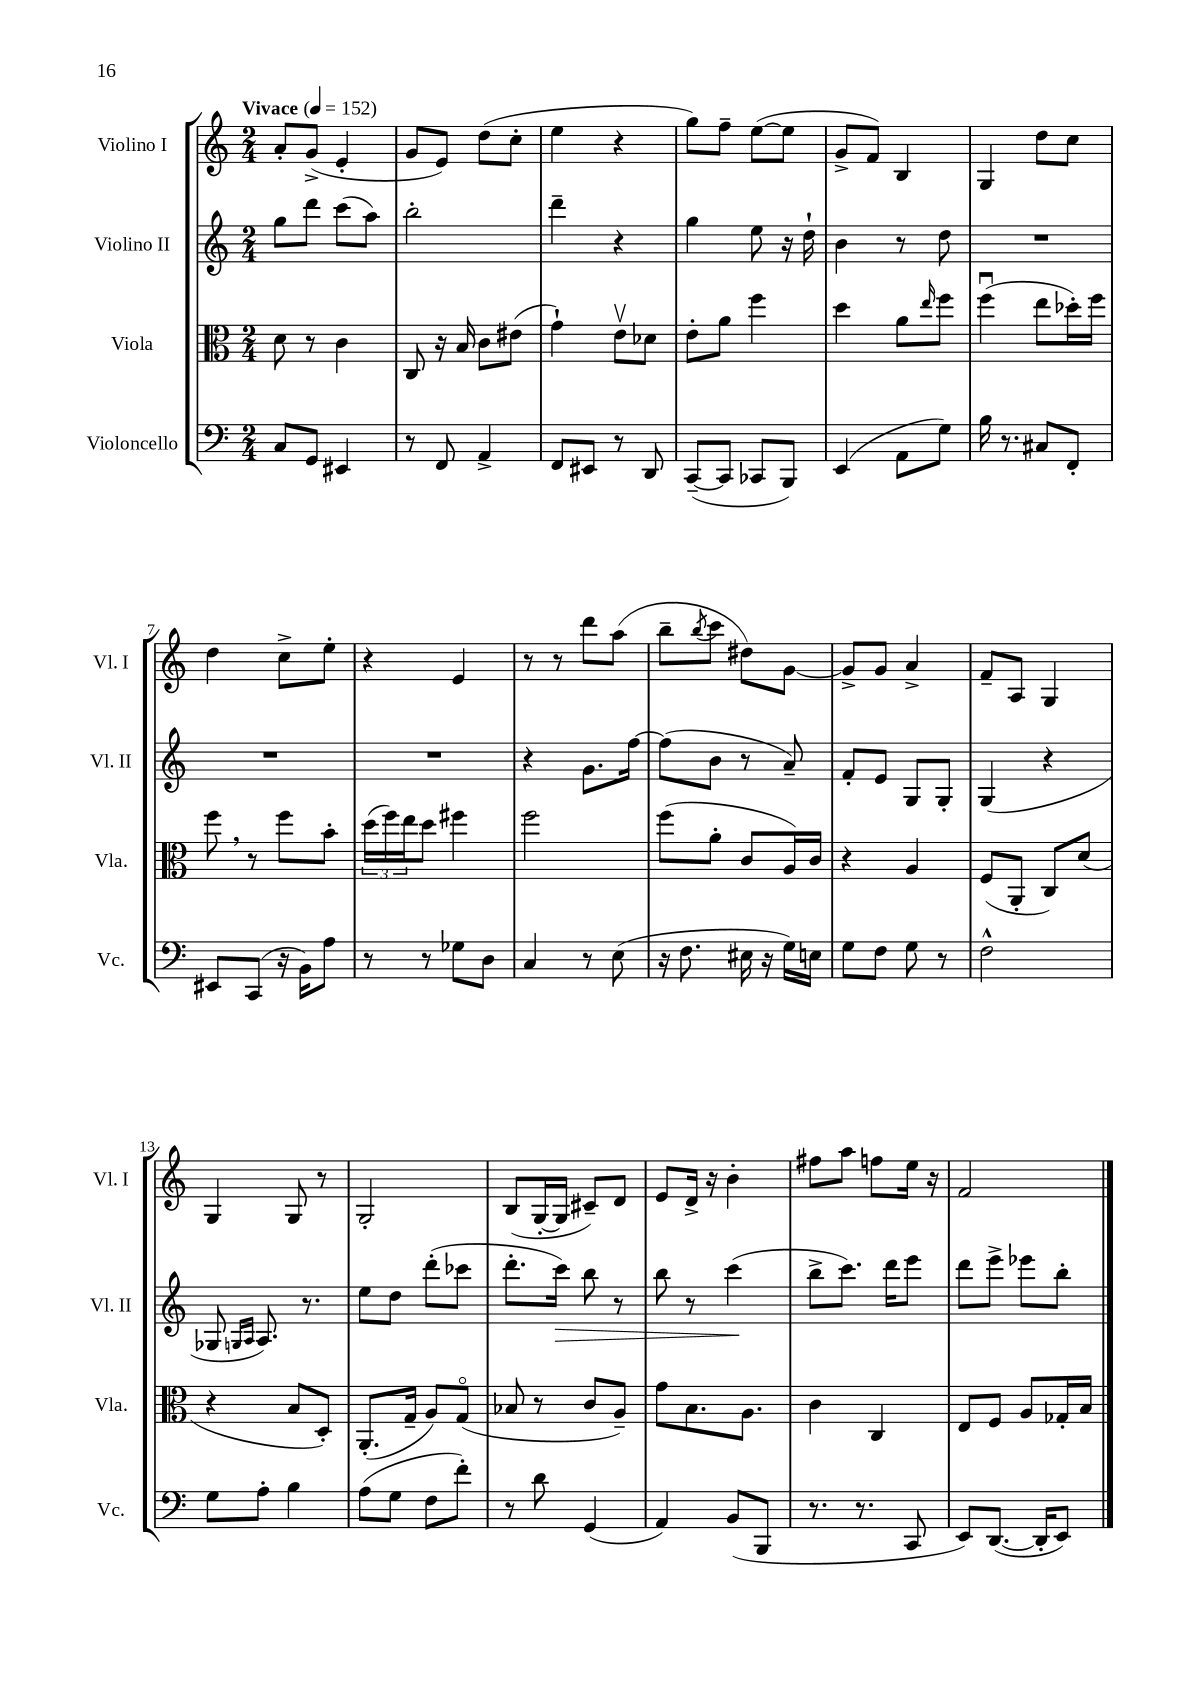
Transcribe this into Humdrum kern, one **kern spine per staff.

**kern	**kern	**kern	**dynam	**kern
*part4	*part3	*part2	*part2	*part1
*staff4	*staff3	*staff2	*staff2	*staff1
*I"Violoncello	*I"Viola	*I"Violino II	*	*I"Violino I
*I'Vc.	*I'Vla.	*I'Vl. II	*	*I'Vl. I
*clefF4	*clefC3	*clefG2	*	*clefG2
*k[]	*k[]	*k[]	*	*k[]
*M2/4	*M2/4	*M2/4	*	*M2/4
*MM152	*MM152	*MM152	*	*MM152
=1	=1	=1	=1	=1
!	!	!	!	!LO:TX:a:B:t=Vivace
8C/L	8d\	8gg\L	.	8a'/L
8GG/J	8r	8ddd\J	.	(8g^/J
4EE#X/	4c\	(8ccc\L	.	4e'/
.	.	8aa\J)	.	.
=2	=2	=2	=2	=2
8r	8C/	2bb'\	.	8g/L
8FF/	16r	.	.	8e/J)
.	16B/	.	.	.
4AA^/	8c\L	.	.	(8dd\L
.	(8e#X\J	.	.	8cc'\J
=3	=3	=3	=3	=3
8FF/L	4g`\)	4ddd~\	.	4ee\
8EE#X/J	.	.	.	.
8r	8ev\L	4r	.	4r
8DD/	8d-X\J	.	.	.
=4	=4	=4	=4	=4
([8CC~/L	8e'\L	4gg\	.	8gg\L)
8CC/J]	8a\J	.	.	8ff~\J
8CC-X/L	4ff\	8ee\	.	([8ee\L
8BBB/J)	.	16r	.	8ee\J]
.	.	16dd`\	.	.
=5	=5	=5	=5	=5
(4EE/	4dd\	4b\	.	8g^/L
.	.	.	.	8f/J)
8AA\L	8a\L	8r	.	4B/
.	16qqee/	.	.	.
8G\J)	8ff\J	8dd\	.	.
=6	=6	=6	=6	=6
16B\	(4ffu\	2r	.	4G/
8.r	.	.	.	.
8C#X/L	8ee\L	.	.	8dd\L
8FF'/J	16dd-X'\L)	.	.	8cc\J
.	16ff\JJ	.	.	.
!!LO:LB:g=z
=7	=7	=7	=7	=7
8EE#X/L	8ff,\	2r	.	4dd\
(8CC/J	8r	.	.	.
16r	8ff\L	.	.	8cc^\L
16BB\KL)	.	.	.	.
8A\J	8b'\J	.	.	8ee'\J
=8	=8	=8	=8	=8
8r	(24dd\LL	2r	.	4r
.	24ff\)	.	.	.
.	24ee\J	.	.	.
8r	8dd\J	.	.	.
8G-X\L	4ff#X\	.	.	4e/
8D\J	.	.	.	.
=9	=9	=9	=9	=9
4C/	2ff\	4r	.	8r
.	.	.	.	8r
8r	.	8.g\L	.	8ddd\L
(8E\	.	.	.	(8aa\J
.	.	[16ff\Jk	.	.
=10	=10	=10	=10	=10
16r	(8ff\L	(8ff\L]	.	8bb~\L
8.F\	.	.	.	.
.	.	.	.	8qbb/
.	8a'\J	8b\J	.	8ccc\J
16E#X\	8c/L	8r	.	8dd#X\L)
16r	.	.	.	.
16G\LL)	16A/L)	8a~/)	.	[8g\J
16En\JJ	16c/JJ	.	.	.
=11	=11	=11	=11	=11
8G\L	4r	8f'/L	.	8g^/L]
8F\J	.	8e/J	.	8g/J
8G\	4A/	8G/L	.	4a^/
8r	.	8G'/J	.	.
=12	=12	=12	=12	=12
2F^^\	(8F/L	(4G/	.	8f~/L
.	8AA'/J	.	.	8A/J
.	8C/L)	4r	.	4G/
.	(8d/J	.	.	.
!!LO:LB:g=z
=13	=13	=13	=13	=13
8G\L	4r	8G-X/	.	4G/
.	.	16qqGn/LL	.	.
.	.	16qqA/JJ	.	.
8A'\J	.	8.A/)	.	.
4B\	8B/L	.	.	8G/
.	.	8.r	.	.
.	8D'/J)	.	.	8r
=14	=14	=14	=14	=14
(8A\L	(8.AA'/L	8ee\L	.	2G'/
8G\J	.	8dd\J	.	.
.	16G~/Jk	.	.	.
8F\L	8A/L)	(8ddd'\L	.	.
8f'\J)	(8G/J	8ccc-X\J	.	.
=15	=15	=15	=15	=15
8r	8B-X/	8.ddd'\L	.	(8B/L
8d\	8r	.	.	[16G'/L
!	!	!	!LO:HP:b	!
.	.	16ccc\Jk)	>	16G/JJ]
(4GG/	8c/L	8bb\	.	8c#X~/L)
.	8A~/J)	8r	.	8d/J
=16	=16	=16	=16	=16
4AA/)	8g\L	8bb\	.	8e/L
.	8.B\	8r	.	16d^/Jk
.	.	.	.	16r
(8BB/L	.	(4ccc\	.	4b'\
.	8.A\J	.	.	.
8BBB/J	.	.	.	.
.	.	.	]	.
=17	=17	=17	=17	=17
8.r	4c\	8bb^\L	.	8ff#X\L
.	.	8.ccc\J)	.	8aa\J
8.r	.	.	.	.
.	4C/	.	.	8ffn\L
.	.	16ddd\KL	.	.
8CC/	.	8eee\J	.	16ee\Jk
.	.	.	.	16r
=18	=18	=18	=18	=18
8EE/L)	8E/L	8ddd\L	.	2f/
([8.DD/J	8F/J	8eee^\J	.	.
.	8A/L	8eee-X\L	.	.
16DD'/KL]	.	.	.	.
8EE/J)	16G-X'/L	8bb'\J	.	.
.	16B/JJ	.	.	.
==	==	==	==	==
*-	*-	*-	*-	*-
